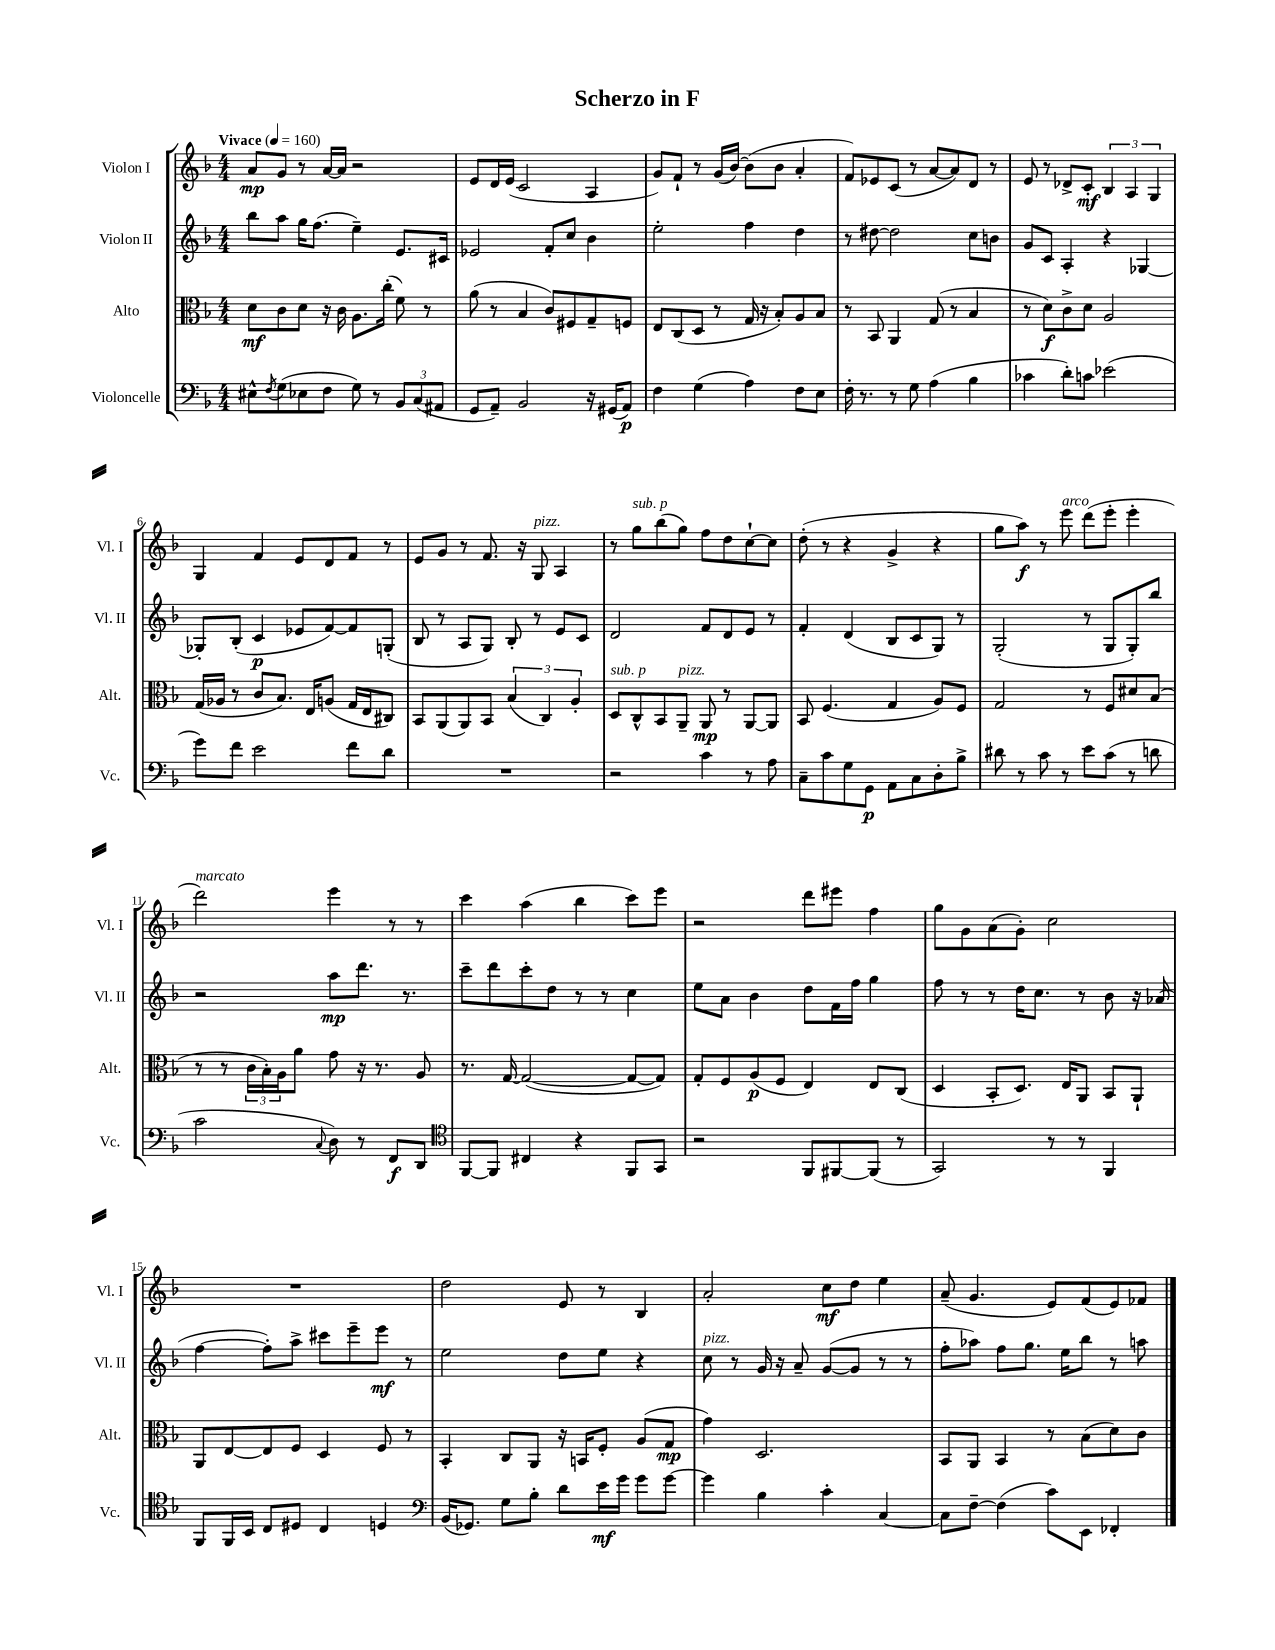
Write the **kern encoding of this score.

**kern	**dynam	**kern	**dynam	**kern	**dynam	**kern	**dynam
*part4	*part4	*part3	*part3	*part2	*part2	*part1	*part1
*staff4	*staff4	*staff3	*staff3	*staff2	*staff2	*staff1	*staff1
*I"Violoncelle	*	*I"Alto	*	*I"Violon II	*	*I"Violon I	*
*I'Vc.	*	*I'Alt.	*	*I'Vl. II	*	*I'Vl. I	*
*clefF4	*	*clefC3	*	*clefG2	*	*clefG2	*
*k[b-]	*	*k[b-]	*	*k[b-]	*	*k[b-]	*
*M4/4	*	*M4/4	*	*M4/4	*	*M4/4	*
*MM160	*	*MM160	*	*MM160	*	*MM160	*
=1	=1	=1	=1	=1	=1	=1	=1
!	!	!	!	!	!	!LO:TX:a:B:t=Vivace	!
8E#X^^\L	.	8d\L	mf	8bb-\L	.	8a/L	mp
8qF/	.	.	.	.	.	.	.
(8G\	.	8c\	.	8aa\J	.	8g/J	.
8E-X\	.	8d\J	.	16gg\KL	.	8r	.
.	.	.	.	(8.ff\J	.	.	.
8F\J	.	16r	.	.	.	[16a/LL	.
.	.	16c\	.	.	.	16a/JJ]	.
8G\)	.	8.A\L	.	4ee~\)	.	2r	.
8r	.	.	.	.	.	.	.
.	.	(16cc'\Jk	.	.	.	.	.
12BB-/L	.	8f\)	.	8.e/L	.	.	.
(12C/	.	.	.	.	.	.	.
.	.	8r	.	.	.	.	.
12AA#X/J	.	.	.	.	.	.	.
.	.	.	.	16c#X/Jk	.	.	.
=2	=2	=2	=2	=2	=2	=2	=2
8GG/L	.	(8a\	.	2e-X/	.	8e/L	.
8AA~/J)	.	8r	.	.	.	16d/L	.
.	.	.	.	.	.	(16e/JJ	.
2BB-/	.	4B-/	.	.	.	2c/	.
.	.	8c/L)	.	8f'/L	.	.	.
.	.	8F#X/	.	8cc/J	.	.	.
16r	.	8G~/	.	4b-\	.	4A/	.
(16GG#X/KL	.	.	.	.	.	.	.
8AA/J)	p	8Fn/J	.	.	.	.	.
=3	=3	=3	=3	=3	=3	=3	=3
4F\	.	8E/L	.	2ee'\	.	8g/L)	.
.	.	(8C/	.	.	.	8f`/J	.
(4G\	.	8D/J	.	.	.	8r	.
.	.	8r	.	.	.	(16g/LL	.
.	.	.	.	.	.	[16b-/JJ)	.
4A\)	.	16G/	.	4ff\	.	(8b-\L]	.
.	.	16r	.	.	.	.	.
.	.	8B-'/L)	.	.	.	8b-\J	.
8F\L	.	8A/	.	4dd\	.	4a'/	.
8E\J	.	8B-/J	.	.	.	.	.
=4	=4	=4	=4	=4	=4	=4	=4
16F'\	.	8r	.	8r	.	8f/L)	.
8.r	.	.	.	.	.	.	.
.	.	8BB-/	.	[8dd#X\	.	8e-X/	.
8r	.	4AA/	.	2dd#\]	.	(8c/J	.
8G\	.	.	.	.	.	8r	.
(4A\	.	(8G/	.	.	.	[8a/L	.
.	.	8r	.	.	.	8a/])	.
4B-\	.	4B-/	.	8cc\L	.	8d/J	.
.	.	.	.	8bn\J	.	8r	.
=5	=5	=5	=5	=5	=5	=5	=5
4c-X\	.	8r	.	8g/L	.	8e/	.
.	.	8d\L)	f	8c/J	.	8r	.
8d'\L)	.	8c^\	.	4A'/	.	8d-X^/L	.
8cn\J	.	8d\J	.	.	.	8c'/J	mf
(2e-X\	.	2A/	.	4r	.	6B-/	.
.	.	.	.	.	.	6A/	.
.	.	.	.	[4G-X/	.	.	.
.	.	.	.	.	.	6G/	.
!!LO:LB:g=z
=6	=6	=6	=6	=6	=6	=6	=6
8g\L)	.	(16G/LL	.	8G-X'/L]	.	4G/	.
.	.	16A-X/JJ	.	.	.	.	.
8f\J	.	8r	.	(8B-'/J	.	.	.
2e\	.	8c/L	.	4c/	p	4f/	.
.	.	8.B-/J)	.	.	.	.	.
.	.	.	.	8e-X/L	.	8e/L	.
.	.	16E/KL	.	.	.	.	.
.	.	(8An/J	.	[8f/)	.	8d/	.
8f\L	.	16G/LL	.	8f/]	.	8f/J	.
.	.	16E/J	.	.	.	.	.
8d\J	.	8C#X/J)	.	(8Gn'/J	.	8r	.
=7	=7	=7	=7	=7	=7	=7	=7
1r	.	8BB-/L	.	8B-/	.	8e/L	.
.	.	(8AA/	.	8r	.	8g/J	.
.	.	8AA/)	.	8A/L	.	8r	.
.	.	8BB-/J	.	8G/J)	.	8.f/	.
.	.	(6B-/	.	8B-'/	.	.	.
.	.	.	.	.	.	16r	.
!	!	!	!	!	!	!LO:TX:a:i:t=pizz.	!
.	.	.	.	8r	.	8G/	.
.	.	6C/)	.	.	.	.	.
.	.	.	.	8e/L	.	4A/	.
.	.	6A'/	.	.	.	.	.
.	.	.	.	8c/J	.	.	.
=8	=8	=8	=8	=8	=8	=8	=8
!	!	!LO:TX:a:i:t=sub. p	!	!	!	!	!
2r	.	8D/L	.	2d/	.	8r	.
!	!	!	!	!	!	!LO:TX:a:i:t=sub. p	!
.	.	8C^^/	.	.	.	8gg\L	.
.	.	8BB-/	.	.	.	(8bb-\	.
!	!	!LO:TX:a:i:t=pizz.	!	!	!	!	!
.	.	8AA~/J	.	.	.	8gg\J)	.
4c\	.	8AA/	mp	8f/L	.	8ff\L	.
.	.	8r	.	8d/	.	8dd\	.
8r	.	[8AA/L	.	8e/J	.	[8cc`\	.
8A\	.	8AA/J]	.	8r	.	8cc\J]	.
=9	=9	=9	=9	=9	=9	=9	=9
8C~\L	.	8BB-/	.	4f'/	.	(8dd'\	.
8c\	.	(4.F/	.	.	.	8r	.
8G\	.	.	.	(4d/	.	4r	.
8GG\J	p	.	.	.	.	.	.
8AA\L	.	4G/	.	8B-/L	.	4g^/	.
8C\	.	.	.	8c/	.	.	.
8D'\	.	8A/L)	.	8G/J)	.	4r	.
8B-^\J	.	8F/J	.	8r	.	.	.
=10	=10	=10	=10	=10	=10	=10	=10
8d#X\	.	2G/	.	(2G'/	.	8gg\L	.
8r	.	.	.	.	.	8aa\J)	f
8c\	.	.	.	.	.	8r	.
!	!	!	!	!	!	!LO:TX:a:i:t=arco	!
8r	.	.	.	.	.	8eee\	.
8e\L	.	8r	.	8r	.	(8ddd\L	.
(8c\J	.	8F/L	.	8G/L	.	8eee'\J	.
8r	.	8d#X/	.	8G'/)	.	4eee'\	.
8dn\	.	(8B-/J	.	8bb-/J	.	.	.
!!LO:LB:g=z
=11	=11	=11	=11	=11	=11	=11	=11
!	!	!	!	!	!	!LO:TX:a:i:t=marcato	!
2c\	.	8r	.	2r	.	2ddd\)	.
.	.	8r	.	.	.	.	.
.	.	24c\LL	.	.	.	.	.
.	.	24B-'\)	.	.	.	.	.
.	.	24A\J	.	.	.	.	.
.	.	8a\J	.	.	.	.	.
8qqC/	.	.	.	.	.	.	.
8D\)	.	8g\	.	8aa\L	mp	4eee\	.
8r	.	16r	.	8.ddd\J	.	.	.
.	.	8.r	.	.	.	.	.
8FF/L	f	.	.	.	.	8r	.
.	.	.	.	8.r	.	.	.
8DD/J	.	8A/	.	.	.	8r	.
=12	=12	=12	=12	=12	=12	=12	=12
*clefC4	*	*	*	*	*	*	*
[8FF/L	.	8.r	.	8ccc~\L	.	4ccc\	.
8FF/J]	.	.	.	8ddd\	.	.	.
.	.	[16G/	.	.	.	.	.
4C#X/	.	(2G/_	.	8ccc'\	.	(4aa\	.
.	.	.	.	8dd\J	.	.	.
4r	.	.	.	8r	.	4bb-\	.
.	.	.	.	8r	.	.	.
8FF/L	.	8G/L_	.	4cc\	.	8ccc\L)	.
8GG/J	.	8G/J])	.	.	.	8eee\J	.
=13	=13	=13	=13	=13	=13	=13	=13
2r	.	8G'/L	.	8ee\L	.	2r	.
.	.	8F/	.	8a\J	.	.	.
.	.	(8A/	p	4b-\	.	.	.
.	.	8F/J	.	.	.	.	.
8FF/L	.	4E/)	.	8dd\L	.	8ddd\L	.
[8FF#X/	.	.	.	16f\L	.	8eee#X\J	.
.	.	.	.	16ff\JJ	.	.	.
(8FF#/J]	.	8E/L	.	4gg\	.	4ff\	.
8r	.	(8C/J	.	.	.	.	.
=14	=14	=14	=14	=14	=14	=14	=14
2GG/)	.	4D/	.	8ff\	.	8gg\L	.
.	.	.	.	8r	.	8g\	.
.	.	8BB-'/L	.	8r	.	(8a\	.
.	.	8.D/J)	.	16dd\KL	.	8g'\J)	.
.	.	.	.	8.cc\J	.	.	.
8r	.	.	.	.	.	2cc\	.
.	.	16E/KL	.	.	.	.	.
8r	.	8AA/J	.	8r	.	.	.
4FF/	.	8BB-/L	.	8b-\	.	.	.
.	.	8AA`/J	.	16r	.	.	.
.	.	.	.	(16a-X/	.	.	.
!!LO:LB:g=z
=15	=15	=15	=15	=15	=15	=15	=15
8FF/L	.	8AA/L	.	[4ff\	.	1r	.
16FF/L	.	[8E/	.	.	.	.	.
16BB-/JJ	.	.	.	.	.	.	.
8C/L	.	8E/]	.	8ff'\L])	.	.	.
8D#X/J	.	8F/J	.	8aa^\J	.	.	.
4C/	.	4D/	.	8ccc#X\L	.	.	.
.	.	.	.	8eee~\	.	.	.
4Dn/	.	8F/	.	8eee\J	mf	.	.
.	.	8r	.	8r	.	.	.
=16	=16	=16	=16	=16	=16	=16	=16
*clefF4	*	*	*	*	*	*	*
(16BB-/KL	.	4BB-'/	.	2ee\	.	2dd\	.
8.GG-X/J)	.	.	.	.	.	.	.
8G\L	.	8C/L	.	.	.	.	.
8B-'\J	.	8AA/J	.	.	.	.	.
8d\L	.	16r	.	8dd\L	.	8e/	.
.	.	16BBn/KL	.	.	.	.	.
16e\L	mf	8F'/J	.	8ee\J	.	8r	.
16g\JJ	.	.	.	.	.	.	.
8g\L	.	(8A/L	.	4r	.	4B-/	.
[8g\J	.	8G/J	mp	.	.	.	.
=17	=17	=17	=17	=17	=17	=17	=17
!	!	!	!	!LO:TX:a:i:t=pizz.	!	!	!
4g\]	.	4g\)	.	8cc\	.	2a'/	.
.	.	.	.	8r	.	.	.
4B-\	.	2.D/	.	16g/	.	.	.
.	.	.	.	16r	.	.	.
.	.	.	.	8a~/	.	.	.
4c'\	.	.	.	([8g/L	.	8cc\L	mf
.	.	.	.	8g/J]	.	8dd\J	.
[4C/	.	.	.	8r	.	4ee\	.
.	.	.	.	8r	.	.	.
=18	=18	=18	=18	=18	=18	=18	=18
8C\L]	.	8BB-/L	.	8ff'\L	.	(8a~/	.
[8F~\J	.	8AA/J	.	8aa-X\J)	.	4.g/	.
(4F\]	.	4BB-/	.	8ff\L	.	.	.
.	.	.	.	8.gg\J	.	.	.
8c\L)	.	8r	.	.	.	8e/L)	.
.	.	.	.	16ee\KL	.	.	.
8EE\J	.	(8B-\L	.	8bb-\J	.	(8f/	.
4FF-X'/	.	8d\)	.	8r	.	8e/)	.
.	.	8c\J	.	8aan\	.	8f-X/J	.
==	==	==	==	==	==	==	==
*-	*-	*-	*-	*-	*-	*-	*-
